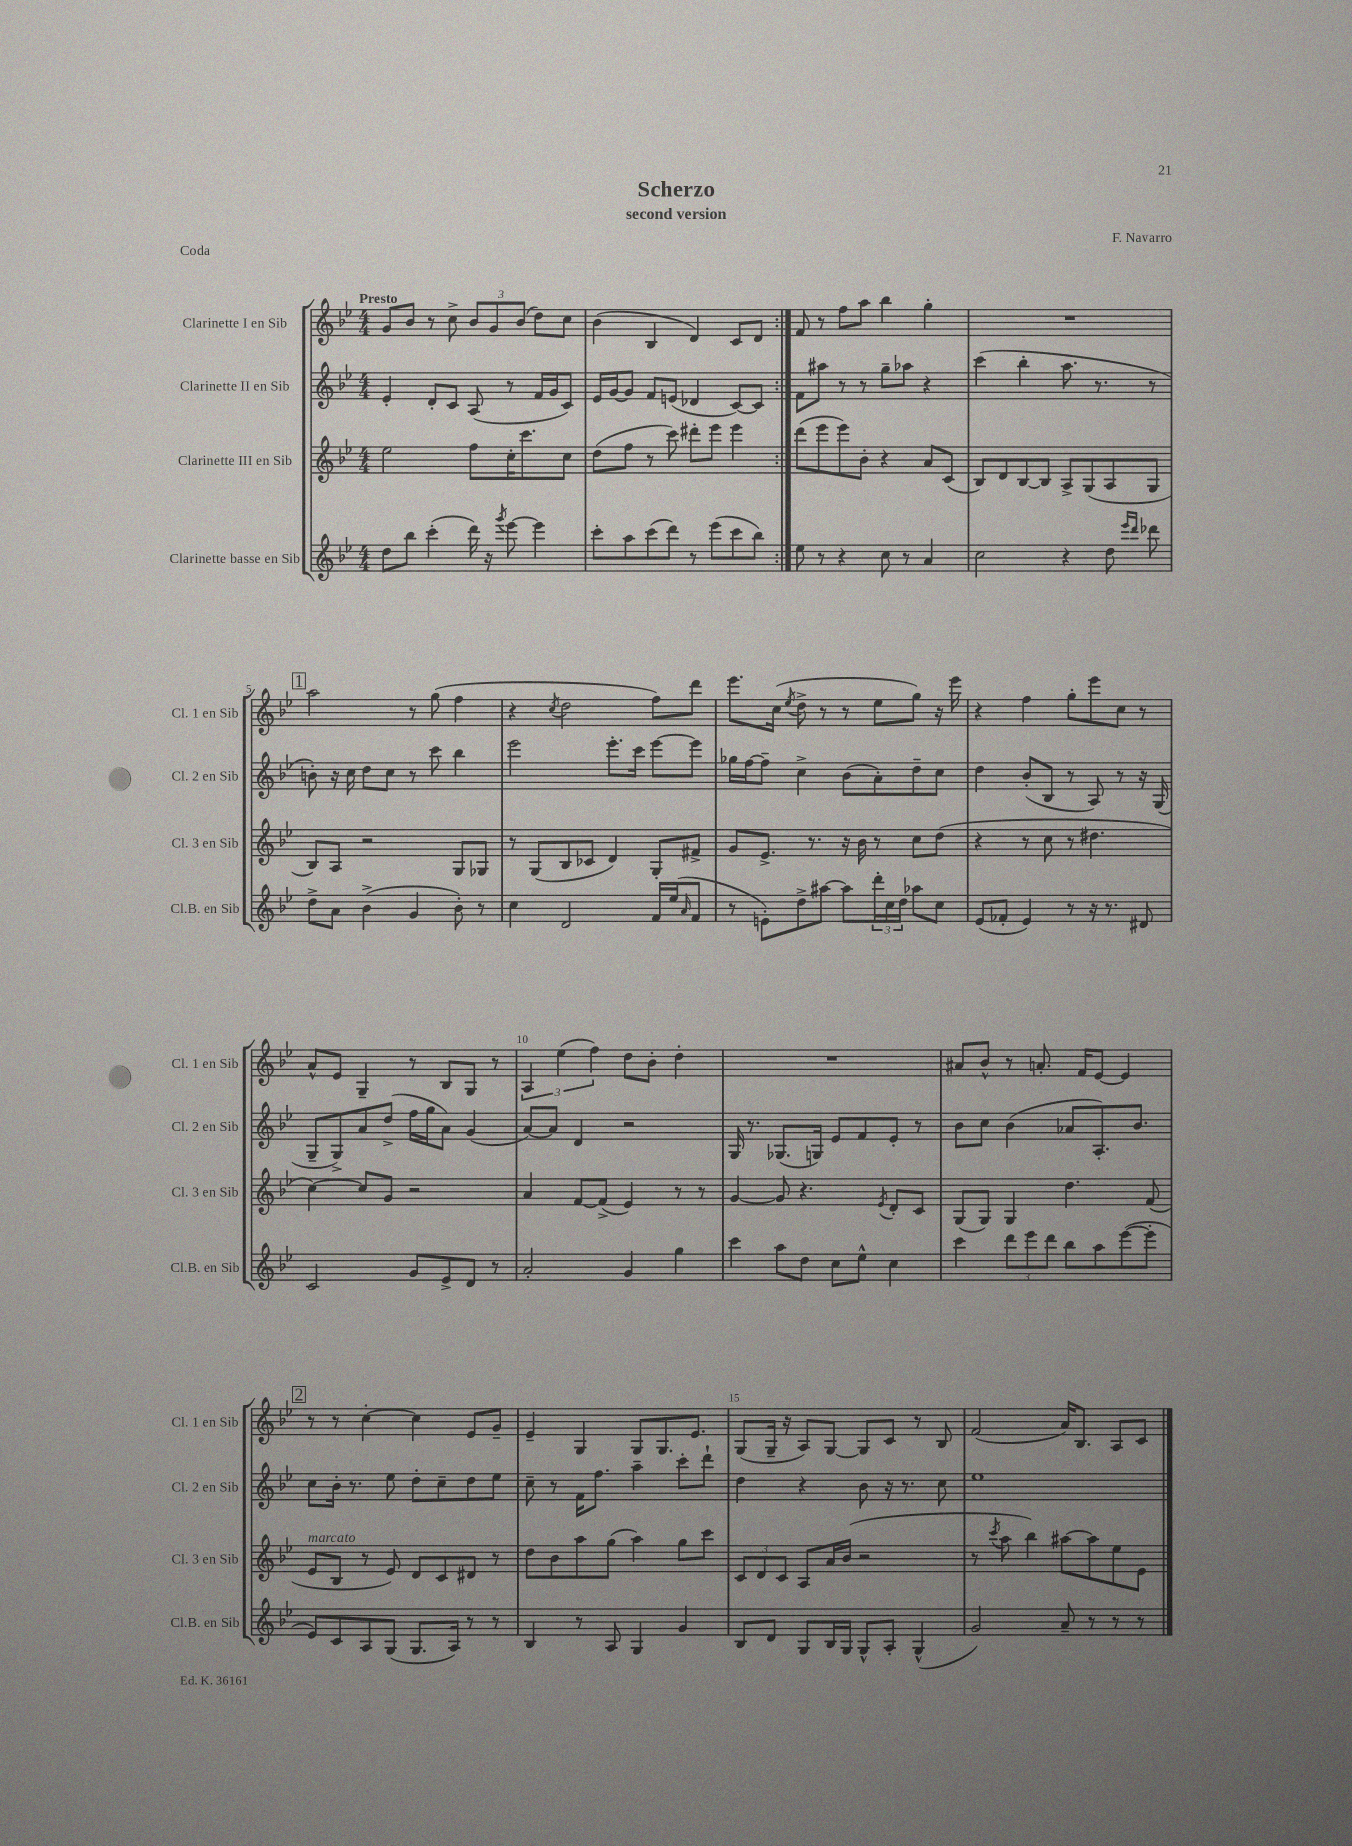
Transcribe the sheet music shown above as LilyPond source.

\header { title = "Scherzo" composer = "F. Navarro" subtitle = "second version" piece = "Coda" }
<<
\new StaffGroup <<
\new Staff = "s0" \with { instrumentName = "Clarinette I en Sib" shortInstrumentName = "Cl. 1 en Sib" } {
    \clef treble \key bes \major \numericTimeSignature \time 4/4 \tempo "Presto"
    \repeat volta 2 { g'8 bes'8 r8 c''8-> \tuplet 3/2 { bes'8 g'8 bes'8( } d''8) c''8 |
    bes'4( bes4 d'4) c'8 d'8 | }
    f'8 r8 f''8 a''8 bes''4 g''4-. |
    R1 |
    \mark \markup { \box "1" } a''2 r8 g''8( f''4 |
    r4 \acciaccatura { c''8 } d''2 f''8) d'''8 |
    ees'''8. c''16( \acciaccatura { ees''8 } d''8-> r8 r8 ees''8 g''8) r16 ees'''16 |
    r4 f''4 g''8-. ees'''8 c''8 r8 |
    a'8-^ ees'8 g4-- r8 bes8 g8 r8 |
    \tuplet 3/2 { a4 ees''4( f''4) } d''8 bes'8-. d''4-. |
    R1 |
    ais'8 bes'8-^ r8 a'8.-. f'16 ees'8~ ees'4 |
    \mark \markup { \box "2" } r8 r8 c''4~-. c''4 ees'8 g'8-- |
    ees'4-- g4 g8 g8. ees'8. |
    g8( g16-- r16 a8) g8~ g8 c'8 r8 bes8 |
    f'2( a'16) bes8. a8 c'8 \bar "|." |
}
\new Staff = "s1" \with { instrumentName = "Clarinette II en Sib" shortInstrumentName = "Cl. 2 en Sib" } {
    \clef treble \key bes \major \numericTimeSignature \time 4/4
    \repeat volta 2 { ees'4-. d'8-. c'8 a8( r8 f'16 g'16 c'8) |
    ees'16 g'16~ g'8 f'8 e'8( des'4 c'8~) c'8 | }
    f'8 ais''8 r8 r8 g''8-- aes''8 r4 |
    c'''4( bes''4-. a''8. r8. r8 |
    \mark \markup { \box "1" } b'8-.) r16 c''16 d''8 c''8 r8 c'''8 bes''4 |
    ees'''2 ees'''8.-. c'''16 ees'''8~ ees'''8 |
    ges''16 f''16~ f''8-- c''4-> bes'8( a'8-.) d''8-- c''8 |
    d''4 bes'8-.( bes8 r8 a8) r8 r16 g16( |
    g8-- g8->) a'8 d''8->( f''16 g''16 a'8) g'4( |
    a'8~) a'8 d'4 r2 |
    g16 r8. ges8.( g16) ees'8 f'8 ees'8-. r8 |
    bes'8 c''8 bes'4( aes'8 a8.-.) bes'8. |
    \mark \markup { \box "2" } c''8 bes'16-. r8. ees''8 d''8-. c''8-- d''8 ees''8 |
    c''8-- r8 f'16 f''8. a''4-- c'''8-. d'''8-! |
    d''4 r4 bes'8 r16 r8. c''8 |
    ees''1 \bar "|." |
}
\new Staff = "s2" \with { instrumentName = "Clarinette III en Sib" shortInstrumentName = "Cl. 3 en Sib" } {
    \clef treble \key bes \major \numericTimeSignature \time 4/4
    \repeat volta 2 { ees''2 f''8 c''16-. c'''8. c''8 |
    d''8( f''8 r8 c'''8) dis'''8-. ees'''8 ees'''4 | }
    d'''8( ees'''8 ees'''8) bes'8-. r4 a'8 c'8( |
    bes8) d'8 bes8~ bes8 a8-> g8( a8 g8 |
    \mark \markup { \box "1" } bes8) a8 r2 g8 ges8 |
    r8 g8( bes8 ces'8 d'4) g8-. fis'8-> |
    g'8 ees'8.-> r8. r16 bes'16 r8 c''8 d''8( |
    r4 r8 c''8 r8 dis''4. |
    c''4~) c''8 g'8 r2 |
    a'4 f'8~ f'8->( ees'4) r8 r8 |
    g'4~ g'8 r4. \acciaccatura { ees'8 } d'8-. c'8 |
    g8( g8) g4 d''4. f'8( |
    \mark \markup { \box "2" } ees'8^\markup { \italic "marcato" } bes8 r8 ees'8) d'8 c'8 dis'8 r8 |
    d''8 bes'8 a''8 g''8( a''4) g''8 c'''8 |
    \tuplet 3/2 { c'8 d'8 c'8 } a8 a'16 bes'16( r2 |
    r8 \acciaccatura { c'''8 } a''8 bes''4) ais''8~ ais''8 ees''8 ees'8 \bar "|." |
}
\new Staff = "s3" \with { instrumentName = "Clarinette basse en Sib" shortInstrumentName = "Cl.B. en Sib" } {
    \clef treble \key bes \major \numericTimeSignature \time 4/4
    \repeat volta 2 { d''8 bes''8 c'''4-.( d'''16) r16 \acciaccatura { g'''8 } ees'''8~ ees'''4 |
    c'''8-. a''8 c'''8( d'''8) r8 ees'''8( c'''8 bes''8) | }
    ees''8 r8 r4 c''8 r8 a'4 |
    c''2 r4 d''8 \grace { ees'''16 d'''16 } des'''8 |
    \mark \markup { \box "1" } d''8-> a'8 bes'4->( g'4 bes'8-.) r8 |
    c''4 d'2 f'16 ees''16( \grace { a'16 } f'8 |
    r8 e'8-.) d''8-> ais''8~ ais''8 \tuplet 3/2 { d'''16-. c''16 d''16 } aes''8 c''8 |
    ees'8( fes'8-. ees'4) r8 r16 r8. dis'8 |
    c'2 g'8 ees'8-> d'8 r8 |
    a'2-. g'4 g''4 |
    c'''4 a''8 d''8 c''8 ees''8-^ c''4 |
    c'''4 \tuplet 3/2 { d'''8 ees'''8 d'''8 } bes''8 a''8 ees'''8~( ees'''8-. |
    \mark \markup { \box "2" } ees'8) c'8 a8 g8( g8. a16) r8 r8 |
    bes4 r8 a8 g4 g'4 |
    bes8 d'8 g8 bes16 g16 g8-^ a8-. g4-^( |
    g'2) a'8-- r8 r8 r8 \bar "|." |
}
>>
>>
\layout { \context { \Score \override BarNumber.break-visibility = ##(#f #t #t) barNumberVisibility = #(every-nth-bar-number-visible 5) } }
